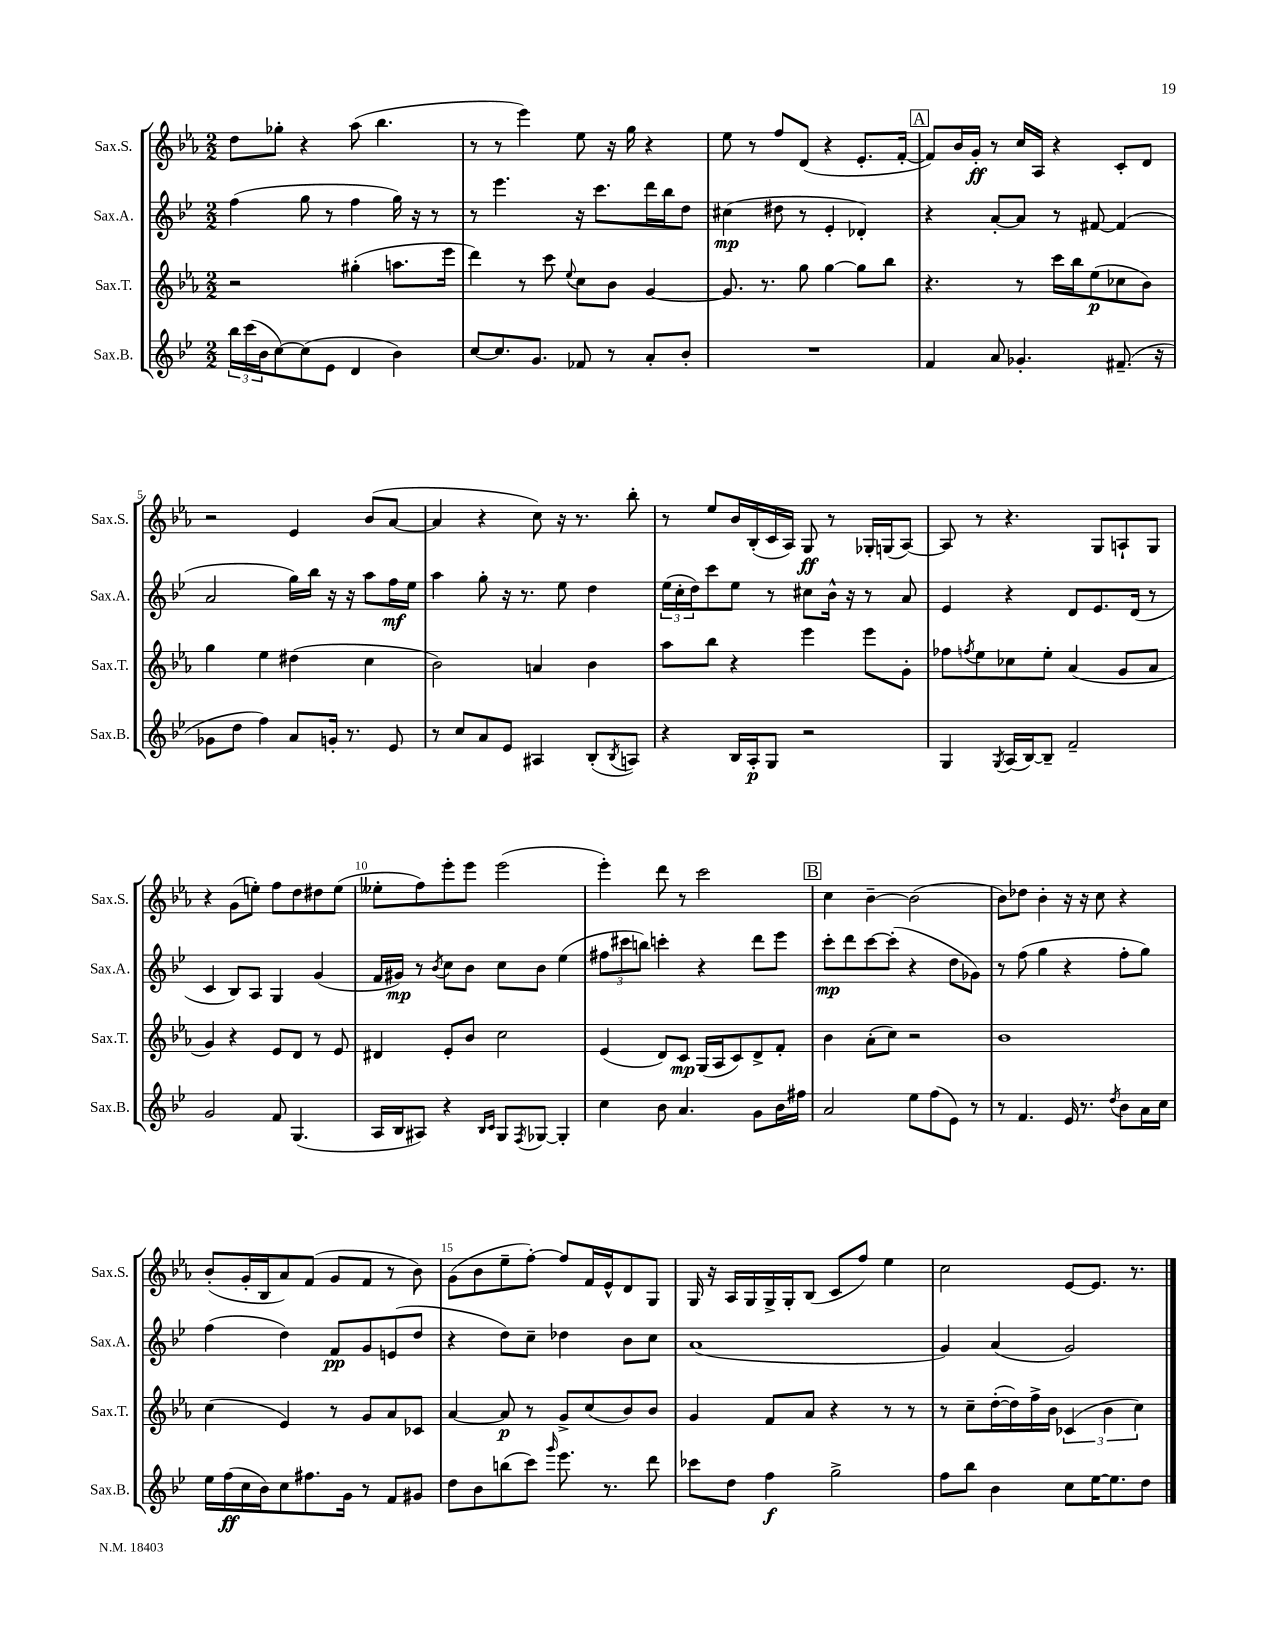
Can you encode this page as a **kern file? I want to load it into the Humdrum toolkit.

**kern	**kern	**kern	**kern
*staff4	*staff3	*staff2	*staff1
*clefG2	*clefG2	*clefG2	*clefG2
*k[b-e-]	*k[b-e-a-]	*k[b-e-]	*k[b-e-a-]
*M2/2	*M2/2	*M2/2	*M2/2
24bb-\LL	2r	(4ff\	8dd\L
(24ccc\	.	.	.
24b-\J	.	.	.
[8cc\)	.	.	8gg-'\J
(8cc\]	.	8gg\	4r
8e-\J	.	8r	.
4d/	(4gg#'\	4ff\	(8aa-\
.	.	.	4.bb-\
4b-\)	8.aa\L	16gg\)	.
.	.	16r	.
.	.	8r	.
.	16eee-\Jk	.	.
=	=	=	=
[8cc/L	4ddd\)	8r	8r
8.cc/]	.	4.eee-\	8r
.	8r	.	4eee-\)
8.g/J	.	.	.
.	8ccc\	.	.
.	8qqee-/	.	.
8f-/	8cc\L	16r	8ee-\
.	.	8.ccc\L	.
8r	8b-\J	.	16r
.	.	.	16gg\
8a'/L	[4g/	16ddd\L	4r
.	.	16bb-\J	.
8b-'/J	.	8dd\J	.
=	=	=	=
1r	8.g/]	(4cc#\	8ee-\
.	.	.	8r
.	8.r	.	.
.	.	8dd#\	8ff/L
.	8gg\	8r	(8d/J
.	[4gg\	4e-'/	4r
.	8gg\]L	4d-'/)	8.e-'/L
.	8bb-\J	.	.
.	.	.	[16f'/Jk
=	=	=	=
4f/	4.r	4r	8f/]L)
.	.	.	16b-/L
.	.	.	16g'/JJ
8a/	.	[8a'/L	8r
4.g-'/	8r	8a/]J	16cc/LL
.	.	.	16A-/JJ
.	16ccc\LL	8r	4r
.	16bb-\J	.	.
.	(8ee-\	[8f#/	.
(8.f#~/	8cc-\	(4f#/]	8c'/L
.	8b-\J)	.	8d/J
16r	.	.	.
=	=	=	=
8g-\L	4gg\	2a/	2r
8dd\J	.	.	.
4ff\)	4ee-\	.	.
8a/L	(4dd#\	16gg\LL)	4e-/
.	.	16bb-\JJ	.
16g'/Jk	.	16r	.
8.r	.	16r	.
.	4cc\	8aa\L	(8b-/L
8e-/	.	16ff\L	[8a-/J
.	.	16ee-\JJ	.
=	=	=	=
8r	2b-\)	4aa\	4a-/]
8cc/L	.	.	.
8a/	.	8gg'\	4r
8e-/J	.	16r	.
.	.	8.r	.
4A#/	4a/	.	8cc\)
.	.	8ee-\	16r
.	.	.	8.r
(8B-'/L	4b-\	4dd\	.
8qB-/	.	.	.
8A/J)	.	.	8bb-'\
=	=	=	=
4r	8aa-\L	(24ee-\LL	8r
.	.	24cc'\	.
.	.	24dd\J)	.
.	8bb-\J	8ccc\	8ee-/L
16B-/LL	4r	8ee-\J	16b-/L
16A'/J	.	.	(16B-'/
8G/J	.	8r	16c/
.	.	.	16A-/JJ)
2r	4eee-\	8cc#\L	8G/
.	.	16b-^^\Jk	8r
.	.	16r	.
.	8eee-\L	8r	16G-'/LL
.	.	.	(16G/J
.	8g'\J	8a/	[8A-/J)
=	=	=	=
4G/	8ff-\L	4e-/	8A-/]
.	8qff/	.	.
.	8ee-\	.	8r
8qG/	.	.	.
(16A/LL	8cc-\	4r	4.r
[16B-/J)	.	.	.
8B-~/]J	8ee-'\J	.	.
2f~/	(4a-/	8d/L	.
.	.	8.e-/	8G/L
.	8g/L	.	8A`/
.	.	(16d/Jk	.
.	8a-/J	8r	8G/J
=	=	=	=
2g/	4g/)	4c/	4r
.	4r	8B-/L)	(8g\L
.	.	8A/J	8ee'\J)
8f/	8e-/L	4G/	8ff\L
(4.G/	8d/J	.	8dd\
.	8r	(4g/	8dd#\
.	8e-/	.	(8ee\J
=	=	=	=
16A/LL	4d#/	16f/LL	8ee--'\L
16B-/J	.	16g#/JJ)	.
8A#/J)	.	8r	8ff\)
.	.	8qb-/	.
4r	8e-'/L	8cc\L	8eee-'\
.	8b-/J	8b-\J	8eee-\J
16qqB-/LL	.	.	.
16qqc/JJ	.	.	.
8G/L	2cc\	8cc\L	(2eee-\
8qF/	.	.	.
[8G-/J	.	8b-\J	.
4G-'/]	.	(4ee-\	.
=	=	=	=
4cc\	(4e-/	12ff#\L	4eee-'\)
.	.	12ccc#\	.
.	.	12bb\J)	.
8b-\	8d/L)	4ccc'\	8ddd\
4.a/	8c/J	.	8r
.	(16G/LL	4r	2ccc\
.	16A-/J	.	.
.	8c/)	.	.
8g\L	8d^/	8ddd\L	.
16b-\L	8f'/J	8eee-\J	.
16ff#\JJ	.	.	.
=	=	=	=
2a/	4b-\	8ccc'\L	4cc\
.	.	8ddd\	.
.	(8a-'\L	[8ccc\	[4b-~\
.	8cc\J)	(8ccc'\]J	.
8ee-\L	2r	4r	(2b-\]
(8ff\	.	.	.
8e-\J)	.	8dd\L	.
8r	.	8g-\J)	.
=	=	=	=
8r	1b-	8r	8b-\L)
4.f/	.	(8ff\	8dd-\J
.	.	4gg\	4b-'\
16e-/	.	4r	16r
8.r	.	.	16r
.	.	.	8cc\
8qdd/	.	.	.
8b-\L	.	8ff'\L	4r
16a\L	.	8gg\J)	.
16cc\JJ	.	.	.
=	=	=	=
16ee-\LL	(4cc\	(4ff\	(8b-'/L
(16ff\	.	.	.
16cc\	.	.	16g'/L
16b-\J)	.	.	16B-/J
8cc\	4e-/)	4dd\)	8a-/)
8.ff#\	.	.	(8f/J
.	8r	8f/L	8g/L
16g\Jk	.	.	.
8r	8g/L	8g/	8f/J
8f/L	8a-/	(8e/	8r
8g#/J	8c-/J	8dd/J	8b-\)
=	=	=	=
8dd\L	[4a-/	4r	(8g\L
8b-\	.	.	8b-\
(8bb\	8a-/]	8dd\L)	8ee-~\
8ccc\J)	8r	8cc~\J	[8ff'\J)
16qqggg/	.	.	.
8.eee-\	8g^/L	4dd-\	8ff/]L
.	(8cc/	.	16f/L
8.r	.	.	16e-^^/J
.	8b-/)	8b-\L	8d/
8ddd\	8b-/J	8cc\J	8G/J
=	=	=	=
8ccc-\L	4g/	(1a	16G/
.	.	.	16r
8dd\J	.	.	16A-/LL
.	.	.	16G/
4ff\	8f/L	.	16G^/
.	.	.	16G'/J
.	8a-/J	.	(8B-/J
2gg^\	4r	.	8c/L
.	.	.	8ff/J)
.	8r	.	4ee-\
.	8r	.	.
=	=	=	=
8ff\L	8r	4g/)	2cc\
8bb-\J	8cc~\L	.	.
4b-\	([16dd'\L	(4a/	.
.	16dd\])	.	.
.	16ff^\	.	.
.	16b-\JJ	.	.
8cc\L	(6c-/	2g/)	[8e-/L
[16ee-\K	.	.	8.e-/]J
.	6b-\	.	.
8.ee-\]	.	.	.
.	.	.	8.r
.	6cc\)	.	.
8dd\J	.	.	.
==	==	==	==
*-	*-	*-	*-
